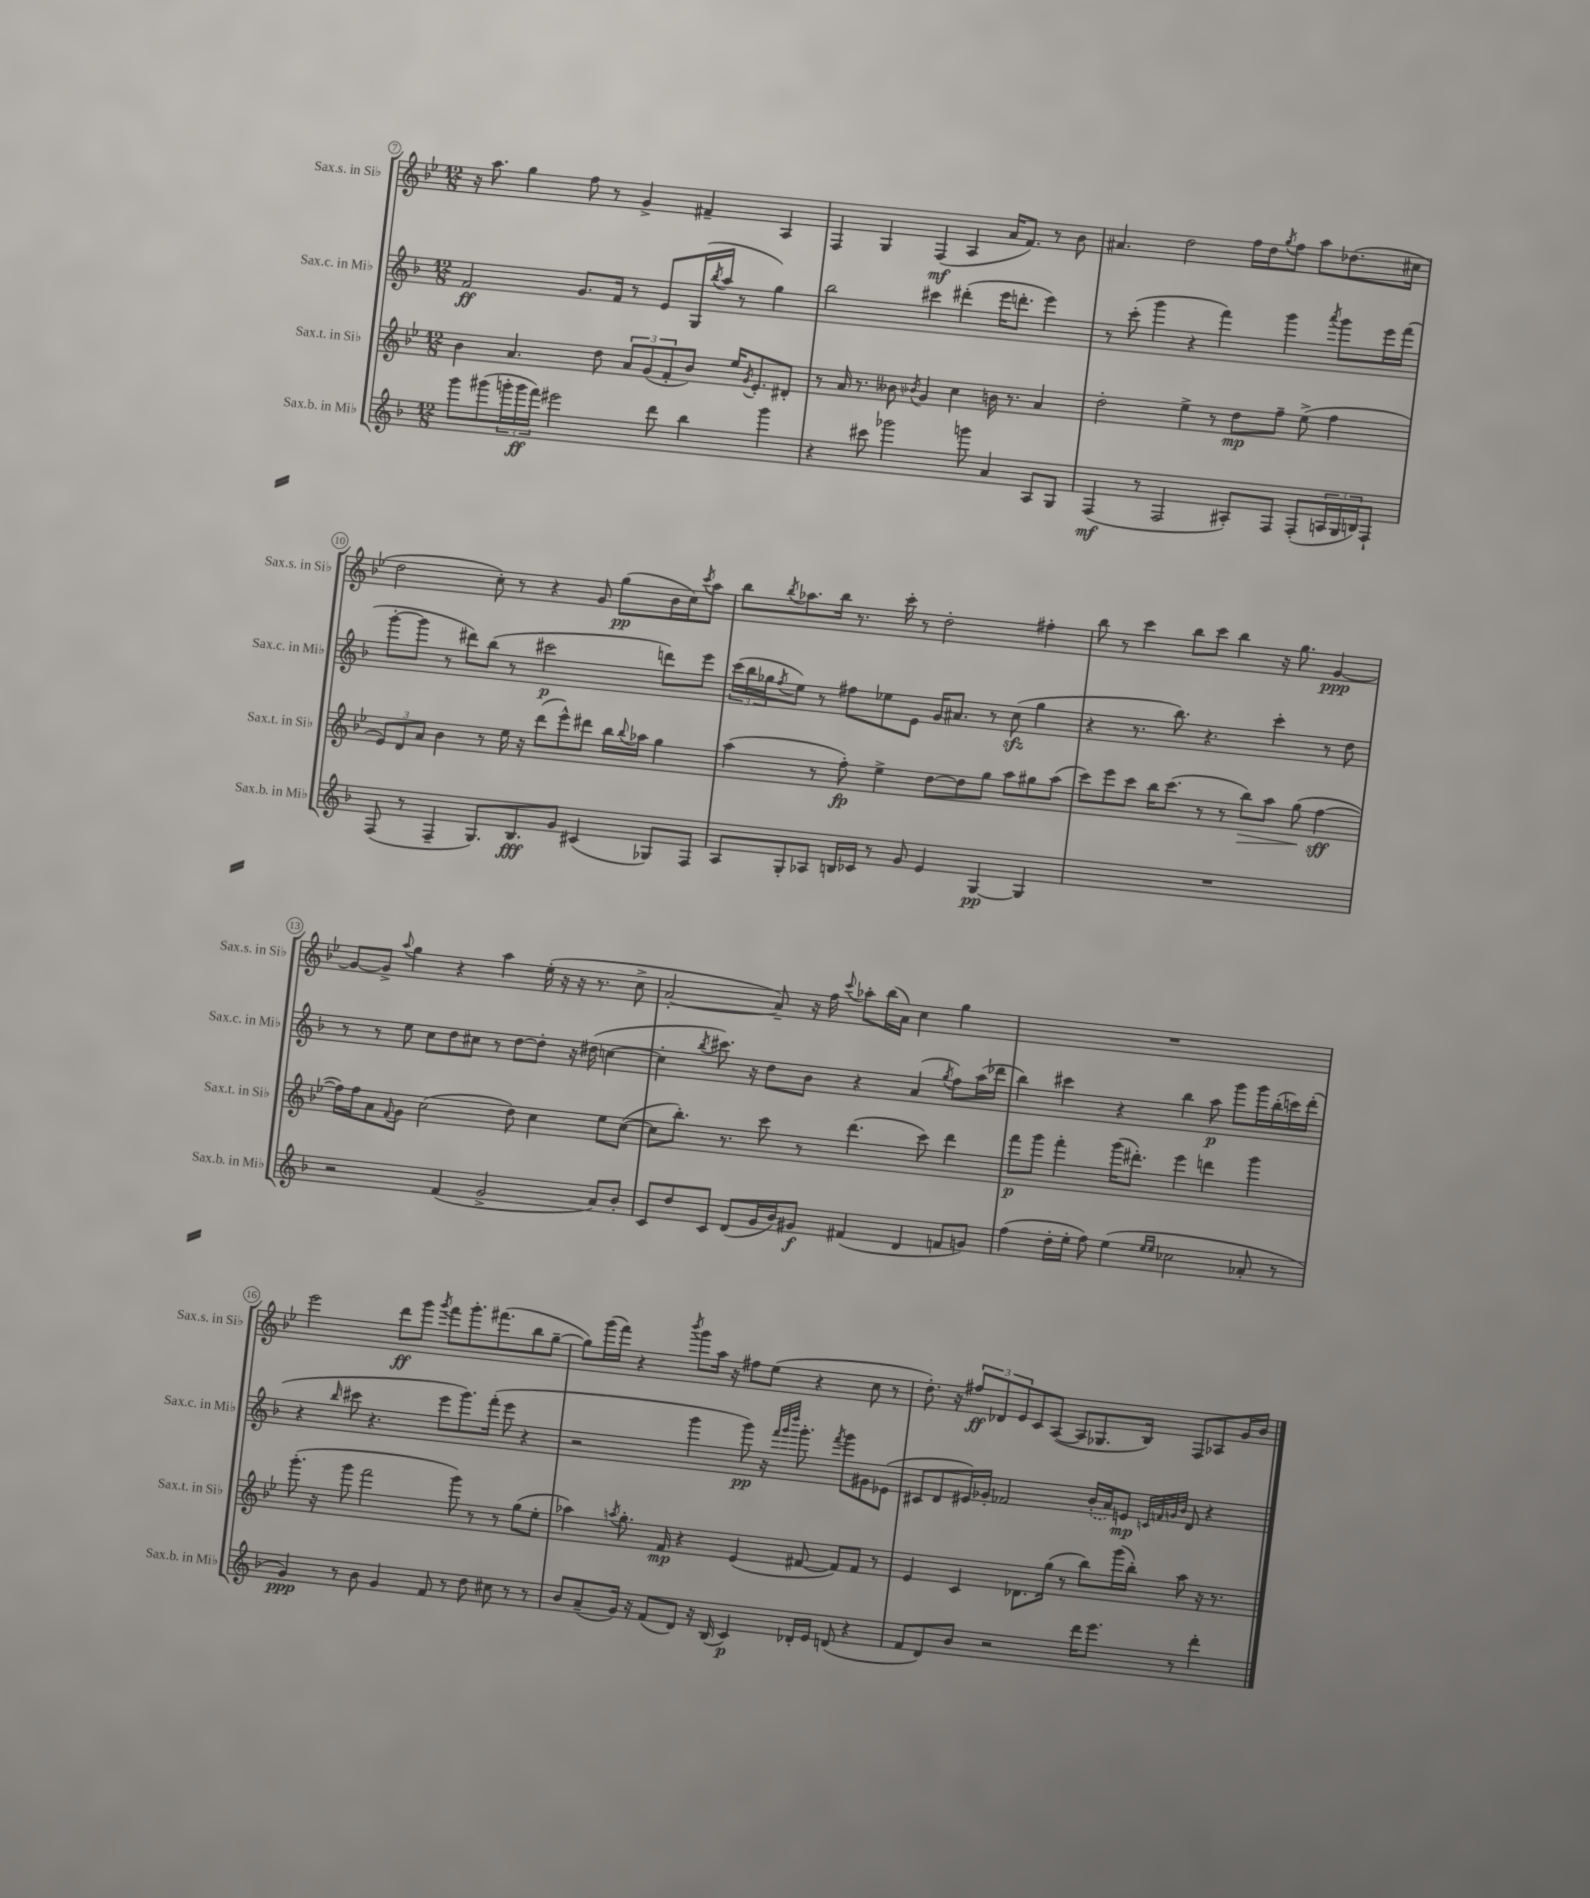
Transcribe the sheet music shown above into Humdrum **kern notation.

**kern	**kern	**kern	**kern
*staff4	*staff3	*staff2	*staff1
*clefG2	*clefG2	*clefG2	*clefG2
*k[b-]	*k[b-e-]	*k[b-]	*k[b-e-]
*M12/8	*M12/8	*M12/8	*M12/8
8ggg\L	4b-\	2f/	16r
.	.	.	8.aa\
(8ggg#\	.	.	.
24ggg'\L	4.a/	.	4gg\
24ggg\	.	.	.
24fff\JJ)	.	.	.
2eee#\	.	.	.
.	.	8.g/L	8ff\
.	8dd\	.	8r
.	.	16f/Jk	.
.	12a/L	8r	4g^/
.	(12g/	.	.
8ddd\	.	8e/L	.
.	12f'/	.	.
4bb-\	8b-/J)	(16G/L	4f#~/
.	.	8qbb-/	.
.	.	16aa/JJ	.
.	16ee-/LK	8r	.
.	8qg/	.	.
.	8.e-'/	.	.
4ggg\	.	4gg\)	4A/
.	8d#'/J	.	.
=	=	=	=
4r	8r	2bb-\	4F/
.	16a/	.	.
.	8.r	.	.
8ccc#\	.	.	4G/
2ggg-\	8b--\	.	.
.	8qb-/	.	.
.	4g/	4ccc#\	(4F/
.	4cc\	(4ddd#'\	4A/
8ggg\	.	.	.
4a/	16b\	16eee\LK	16a/LK
.	8.r	8.ddd'\J	8.f/J)
8A/L	4a/	4eee\)	8r
8G/J	.	.	8b-\
=	=	=	=
(4F/	2dd'\	8r	4.a#/
.	.	(8ccc'\	.
8r	.	4ggg\	.
2F/	.	.	2dd\
.	4ee-^\	4r	.
.	8r	4fff\)	.
8A#'/L)	8dd\L	.	16ff\LL
.	.	.	16dd\J
.	.	.	8qgg/
8F/J	8ff~\J	4ggg\	8ff\J
(8F'/L	(8ee-^\	.	8aa\L
.	.	8qaaa/	.
24A/L	4ff\	8ggg\L	(8.dd-\
24G/	.	.	.
24B/J)	.	.	.
8F`/J	.	16eee\L	.
.	.	(16fff\JJ	16cc#\Jk
=	=	=	=
(8F/	12e-/L)	[8ggg'\L	2dd\
.	12d/	.	.
8r	.	8ggg\]J	.
.	12a/J	.	.
4F~/	4b-\	8r	.
.	.	8ddd#\L)	.
8.G/L)	8r	(8bb-\J	8cc'\)
.	16ee-\	8r	8r
8.B-/	16r	.	.
.	(8ddd\L	2ccc#\	4r
8g/J	8eee-^^\)	.	.
(4c#/	8ddd#\J	.	8g/
.	16bb-\LL	.	(8gg\L
.	8qqbb-/	.	.
.	16aa-\JJ	.	.
8G-/L)	4gg\	8ddd\L)	16b-\L
.	.	.	16cc\J)
.	.	.	8qccc/
8F/J	.	8eee\J	8aa\J
=	=	=	=
8A/L	(4aa\	(24ccc\LL	8bb-\L
.	.	24bb-\	.
.	.	24gg-\J	.
.	.	8qff/	8qbb-/
8G'/	.	8ee\J)	8.aa-\
8A-/J	8r	8r	.
.	.	.	16bb-\Jk
16B/LL	8ff'\)	8ff#\L	8.r
16c-/JJ	.	.	.
8r	4ee-^\	8ee-\	.
.	.	.	16ccc'\
8g/	.	8e\J	8r
4e/	[8dd\L	16g/LK	2dd'\
.	.	8.a#/J	.
.	8dd\]	.	.
[4G/	8gg\J	8r	.
.	8aa\L	(8cc\	.
4G/]	8gg#\	4gg-\	4ff#'\
.	(8aa\J	.	.
=	=	=	=
1.r	8ccc\L)	4r	8bb-\
.	8eee-\	.	8r
.	8ccc\J	8.r	4ccc\
.	16bb-\LK	.	.
.	(8.ccc\J	8.bb-\)	.
.	.	.	8bb-\L
.	8r	4.r	8ccc\J
.	8r	.	4bb-\
.	8bb-\L)	.	.
.	8aa\J	4ccc'\	16r
.	.	.	8.gg\
.	(8gg\	.	.
.	[4ff\	8r	[4g/
.	.	8dd\	.
=	=	=	=
2r	16ff\]LL)	8r	8g/_L
.	16ff\J	.	.
.	8a\	8r	8g^/]J
.	8qqf/	.	8qqaa/
.	8g\J	8ee\	4gg\
.	(2cc\	8cc\L	.
(4f/	.	8dd\	4r
.	.	8cc#\J	.
2g^/	.	8r	4aa\
.	8dd\)	[8dd\L	.
.	4cc\	8dd'\]J	(16ee-'\
.	.	.	16r
.	.	16r	16r
.	.	(16dd#\	8.r
8a/L)	8ee-\L	[4cc\	.
8b-'/J	([8cc\J	.	8cc^\
=	=	=	=
8c/L	8cc\]L	4cc'\]	[2a'/
8dd/	8.bb-'\J)	.	.
.	.	8qbb-/	.
8c/J	.	8.ccc#\)	.
.	8.r	.	.
(8d/L	.	.	.
.	.	16r	.
16g/L	8ccc\	8dd\L	8a~/])
16b-/J)	.	.	.
8g#/J	8r	8b-\J	16r
.	.	.	16ff\
.	.	.	8qqccc/
(4f#/	(4.ddd\	4r	8aa-'\L
.	.	.	(16bb-\L
.	.	.	16a\JJ)
4d/	.	(4a/	4cc\
.	8ccc\)	.	.
.	.	8qgg/	.
8f/L	4ddd\	8ff\L)	4gg\
8g/J)	.	(16aa\L	.
.	.	16ddd-\JJ	.
=	=	=	=
(4ff\	8fff\L	4bb-\)	1.r
.	8ggg\J	.	.
16dd'\LL	4fff'\	4ccc#\	.
16ee'\JJ	.	.	.
8ff\)	.	.	.
(4ee\	(16ggg\LK	4r	.
.	8.ddd#'\J)	.	.
16qqee/LL	.	.	.
16qqee/JJ	.	.	.
2cc-\	4eee-\	4bb-\	.
.	4ddd\	8aa\	.
.	.	8ggg\L	.
8a-'/	4ggg\	16ggg\L	.
.	.	(16bb-'\	.
8r	.	16ccc\)	.
.	.	(16ddd'\JJ	.
=	=	=	=
4g/)	(8.ggg'\	4r	2eee-\
.	16r	.	.
.	.	16qqbb-/	.
8r	8ggg\	8ccc#\	.
8b-\	2fff\	4.r	.
4g/	.	.	8ddd\L
.	.	.	8ggg\J
.	.	.	8qggg/
8f/	.	8eee\L	8fff\L
8r	8ggg\)	8.ggg\)	8.ggg'\
8dd\	8r	.	.
.	.	(16fff'\Jk	(8.fff#\
8cc#\	8r	8eee\	.
8r	(8gg\L	4r	8bb-\
8r	8ee-'\J	.	[8gg~\J
=	=	=	=
8b-/L	4aa-\)	2r	8gg\]L)
(8a~/	.	.	(16ggg\L
.	.	.	16fff\JJ)
.	8qaa/	.	.
16g/Jk)	8.gg'\	.	4r
16r	.	.	.
(8f/L	.	.	.
.	16f/	.	.
.	.	.	8qbbb-/
8d/J)	4r	4ggg\	8ggg\L
16r	.	.	16aa\Jk
(16B-/	.	.	16r
4c/)	(4e-/	8ggg\)	8ff#\L
.	.	16r	(8ee-\J
.	.	32qqfff/LLL	.
.	.	32qqggg/	.
.	.	32qqdddd/JJJ	.
.	.	8.ggg'\	.
16d-'/LL	[8f#/	.	4r
16e/JJ	.	.	.
.	.	8qfff/	.
(8d/	8f#/]L)	8ggg\L	.
4r	8f#/J	8g#\	8cc\
.	8r	(8e-\J	8r
=	=	=	=
8f/L	4e-/	8c#/L	8.dd'\)
8d/)	.	8d/	.
.	.	.	16r
8b-/J	4c/	16e#/L)	12ff#/L
.	.	16g-'/JJ	.
.	.	.	12d-/
2r	.	2f-/	.
.	.	.	12e-/
.	8.d-\L	.	8c/
.	.	.	([8A/J
.	(16gg\Jk	.	.
.	8r	.	8A/]L
16ddd\LK	8bb-\L)	(16b-'/LL	8.G-/
8.eee\J	.	16a/J)	.
.	(16ggg\L	8e/J	.
.	16bb-'\JJ)	.	16B-/Jk)
.	.	32qqc/LLL	.
.	.	32qqf/	.
.	.	32qqg/	.
.	.	32qqb-/JJJ	.
8r	8aa\	8d/	8F/L
4ddd'\	16r	4r	8A-/
.	8.r	.	.
.	.	.	16g/L
.	.	.	16b-/JJ
==	==	==	==
*-	*-	*-	*-
